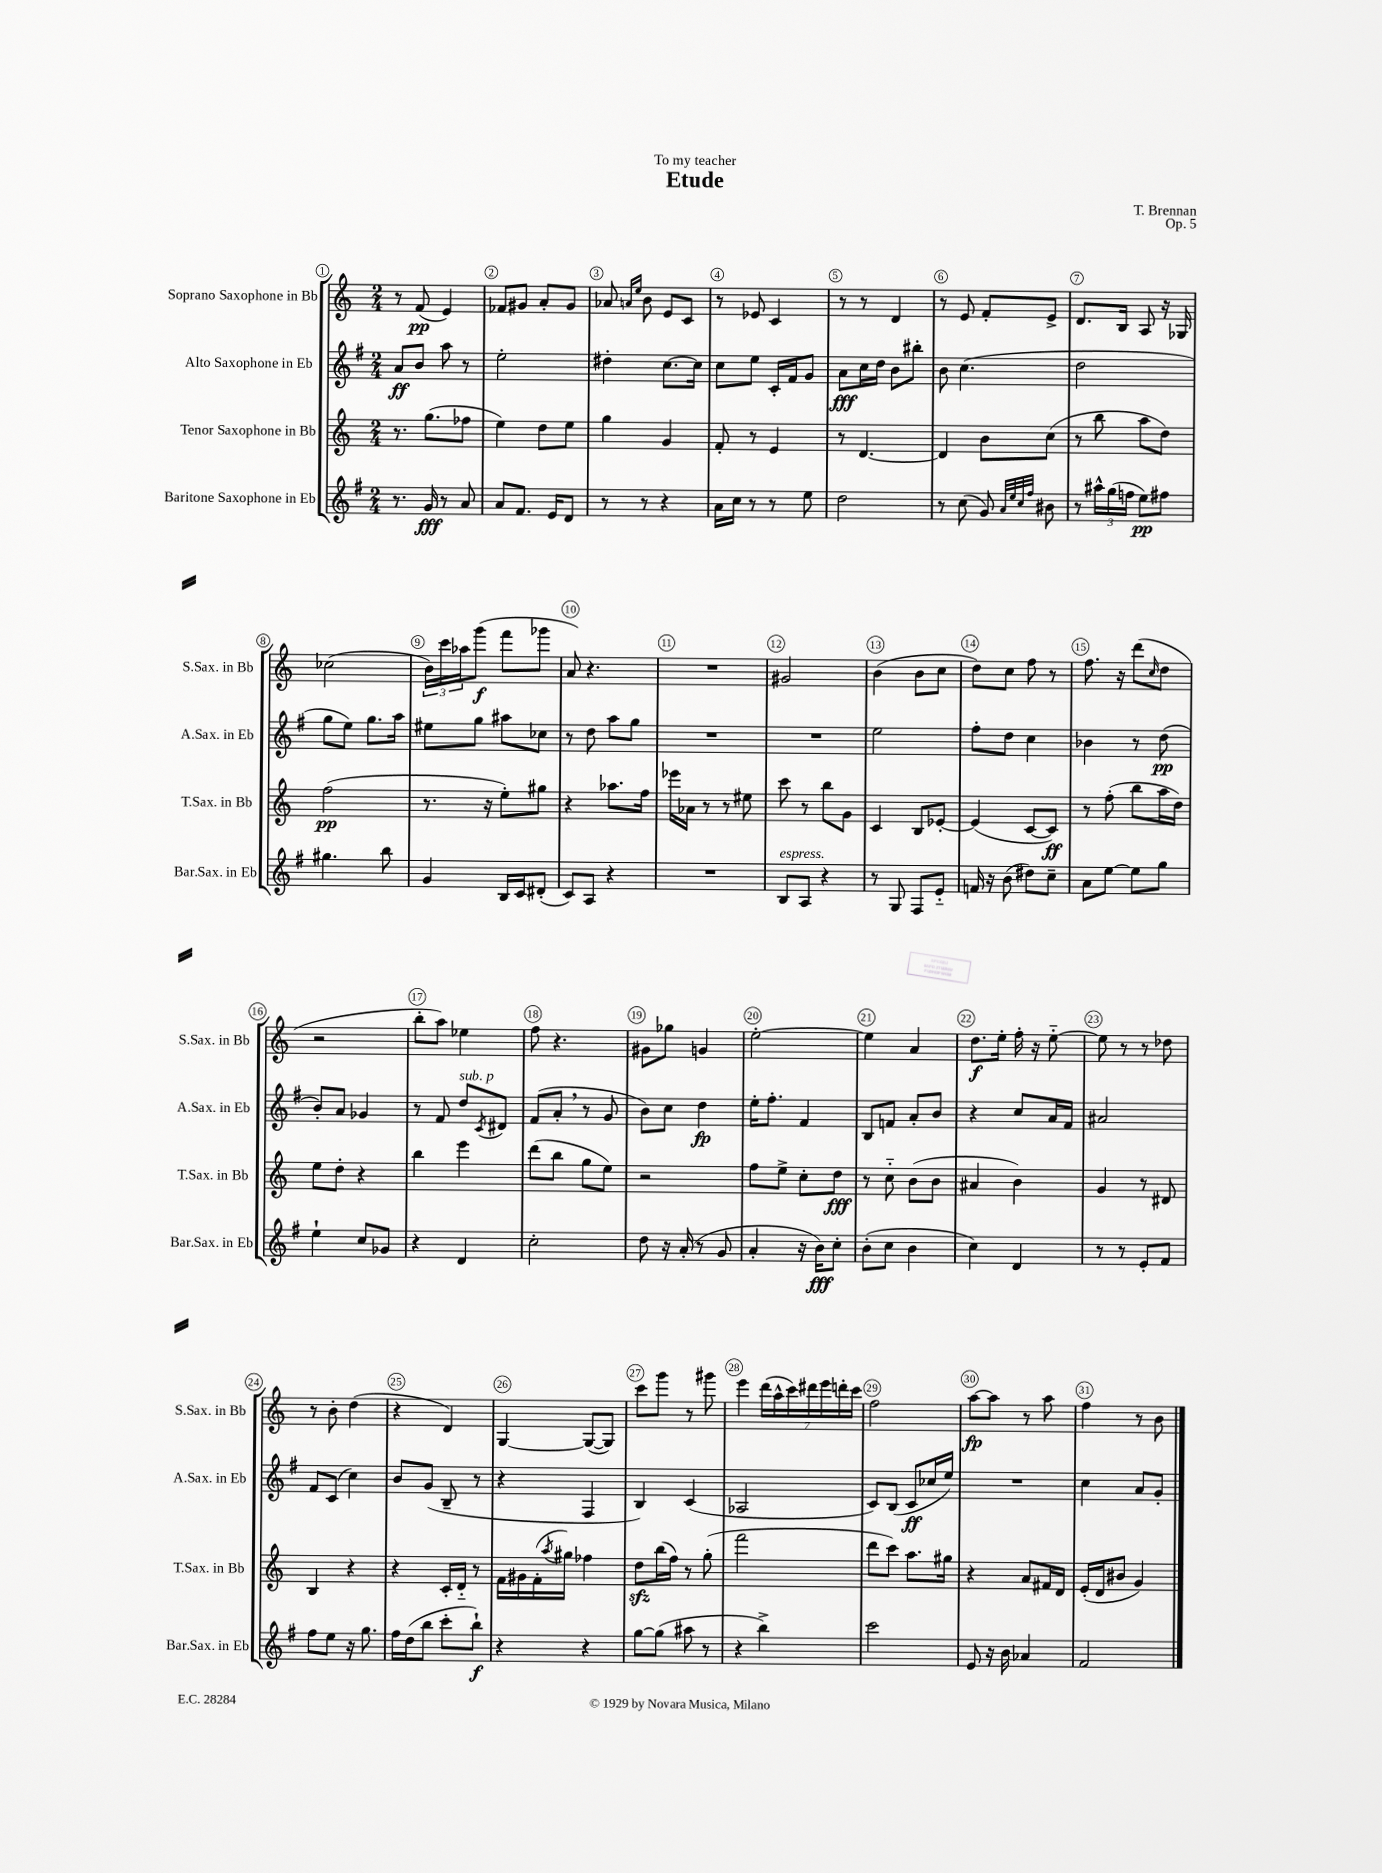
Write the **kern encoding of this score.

**kern	**dynam	**kern	**dynam	**kern	**dynam	**kern	**dynam
*part4	*part4	*part3	*part3	*part2	*part2	*part1	*part1
*staff4	*staff4	*staff3	*staff3	*staff2	*staff2	*staff1	*staff1
*I"Baritone Saxophone in Eb	*	*I"Tenor Saxophone in Bb	*	*I"Alto Saxophone in Eb	*	*I"Soprano Saxophone in Bb	*
*I'Bar.Sax. in Eb	*	*I'T.Sax. in Bb	*	*I'A.Sax. in Eb	*	*I'S.Sax. in Bb	*
*clefG2	*	*clefG2	*	*clefG2	*	*clefG2	*
*k[f#]	*	*k[]	*	*k[f#]	*	*k[]	*
*M2/4	*	*M2/4	*	*M2/4	*	*M2/4	*
=1	=1	=1	=1	=1	=1	=1	=1
8.r	.	8.r	.	8a/L	ff	8r	.
.	.	.	.	8b/J	.	(8f/	pp
16g/	fff	(8.gg\L	.	.	.	.	.
8r	.	.	.	8aa\	.	4e/)	.
8a/	.	8ff-X\J	.	8r	.	.	.
=2	=2	=2	=2	=2	=2	=2	=2
8a/L	.	4ee\)	.	2ee'\	.	8f-X/L	.
8.f#/J	.	.	.	.	.	8g#X/J	.
.	.	8dd\L	.	.	.	8a'/L	.
16e/KL	.	.	.	.	.	.	.
8d/J	.	8ee\J	.	.	.	8g#/J	.
=3	=3	=3	=3	=3	=3	=3	=3
8r	.	4gg\	.	4dd#X'\	.	8a-X/	.
.	.	.	.	.	.	16qqan/LL	.
.	.	.	.	.	.	16qqee/JJ	.
8r	.	.	.	.	.	8b\	.
4r	.	4g/	.	[8.cc\L	.	8e/L	.
.	.	.	.	.	.	8c/J	.
.	.	.	.	16cc\Jk]	.	.	.
=4	=4	=4	=4	=4	=4	=4	=4
16a\LL	.	8f'/	.	8cc\L	.	8r	.
16cc\JJ	.	.	.	.	.	.	.
8r	.	8r	.	8ee\J	.	8e-X/	.
8r	.	4e/	.	16c'/LL	.	4c/	.
.	.	.	.	16f#/J	.	.	.
8ee\	.	.	.	8g/J	.	.	.
=5	=5	=5	=5	=5	=5	=5	=5
2dd\	.	8r	.	8a\L	fff	8r	.
.	.	[4.d/	.	16cc\L	.	8r	.
.	.	.	.	16dd\JJ	.	.	.
.	.	.	.	8b\L	.	4d/	.
.	.	.	.	8bb#X'\J	.	.	.
=6	=6	=6	=6	=6	=6	=6	=6
8r	.	4d/]	.	8b\	.	8r	.
(8cc\	.	.	.	(4.cc\	.	8e/	.
8g/)	.	8b\L	.	.	.	8f'/L	.
32qqa/LLL	.	.	.	.	.	.	.
32qqee/	.	.	.	.	.	.	.
32qqcc/	.	.	.	.	.	.	.
32qqff#/JJJ	.	.	.	.	.	.	.
8b#X\	.	(8cc\J	.	.	.	8e^/J	.
=7	=7	=7	=7	=7	=7	=7	=7
8r	.	8r	.	2dd\	.	8.d/L	.
24aa#X^^\LL	.	8bb\	.	.	.	.	.
(24gg\	.	.	.	.	.	.	.
.	.	.	.	.	.	16B/Jk	.
24ffn\JJ	.	.	.	.	.	.	.
8ee\L)	pp	8aa\L	.	.	.	8A/	.
8ff#X\J	.	8dd\J)	.	.	.	16r	.
.	.	.	.	.	.	16G-X/	.
!!LO:LB:g=z
=8	=8	=8	=8	=8	=8	=8	=8
4.gg#X\	.	(2ff\	pp	8gg\L	.	(2cc-X\	.
.	.	.	.	8ee\J)	.	.	.
.	.	.	.	8.gg\L	.	.	.
8bb\	.	.	.	.	.	.	.
.	.	.	.	16aa\Jk	.	.	.
=9	=9	=9	=9	=9	=9	=9	=9
4g/	.	8.r	.	8ee#X\L	.	24b\LL)	.
.	.	.	.	.	.	24ccc\	.
.	.	.	.	.	.	24aa-X\J	.
.	.	.	.	8gg\J	.	(8ggg\J	f
.	.	16r	.	.	.	.	.
16B/LL	.	8ee'\L)	.	8aa#X\L	.	8fff\L	.
16c/J	.	.	.	.	.	.	.
(8d#X'/J	.	8gg#X\J	.	8cc-X\J	.	8ggg-X\J	.
=10	=10	=10	=10	=10	=10	=10	=10
8c/L)	.	4r	.	8r	.	8a/)	.
8A/J	.	.	.	8dd\	.	4.r	.
4r	.	8.aa-X\L	.	8aa\L	.	.	.
.	.	.	.	8gg\J	.	.	.
.	.	16ff\Jk	.	.	.	.	.
=11	=11	=11	=11	=11	=11	=11	=11
2r	.	16eee-X\LL	.	2r	.	2r	.
.	.	16a-X\JJ	.	.	.	.	.
.	.	8r	.	.	.	.	.
.	.	8r	.	.	.	.	.
.	.	8ee#X\	.	.	.	.	.
=12	=12	=12	=12	=12	=12	=12	=12
!LO:TX:a:i:t=espress.	!	!	!	!	!	!	!
8B/L	.	8ccc\	.	2r	.	2g#X/	.
8A/J	.	8r	.	.	.	.	.
4r	.	8bb\L	.	.	.	.	.
.	.	8g\J	.	.	.	.	.
=13	=13	=13	=13	=13	=13	=13	=13
8r	.	4c/	.	2ee\	.	(4b\	.
8G/	.	.	.	.	.	.	.
8F#/L	.	8B/L	.	.	.	8b\L	.
8e/J	.	[8e-X'/J	.	.	.	8cc\J	.
=14	=14	=14	=14	=14	=14	=14	=14
16fn/	.	(4e-/]	.	8ff#'\L	.	8dd\L)	.
16r	.	.	.	.	.	.	.
(8b\	.	.	.	8dd\J	.	8cc\J	.
8dd#X\L)	.	[8c/L	.	4cc\	.	8ff\	.
8cc~\J	.	8c/J])	ff	.	.	8r	.
=15	=15	=15	=15	=15	=15	=15	=15
8a\L	.	8r	.	4b-X\	.	8.ff\	.
[8ee\J	.	(8ff'\	.	.	.	.	.
.	.	.	.	.	.	16r	.
8ee\L]	.	8bb\L	.	8r	.	(8ddd\L	.
.	.	.	.	.	.	16qqcc/	.
8gg\J	.	16aa\L	.	(8dd\	pp	8dd\J	.
.	.	16dd\JJ)	.	.	.	.	.
!!LO:LB:g=z
=16	=16	=16	=16	=16	=16	=16	=16
4ee`\	.	8ee\L	.	8b'/L)	.	2r	.
.	.	8dd'\J	.	8a/J	.	.	.
8cc/L	.	4r	.	4g-X/	.	.	.
8g-X/J	.	.	.	.	.	.	.
=17	=17	=17	=17	=17	=17	=17	=17
4r	.	4bb\	.	8r	.	8bb'\L	.
.	.	.	.	8f#/	.	8aa\J)	.
!	!	!	!	!LO:TX:a:i:t=sub. p	!	!	!
4d/	.	4eee\	.	8dd/L	.	4ee-X\	.
.	.	.	.	8qc/	.	.	.
.	.	.	.	8d#X/J	.	.	.
=18	=18	=18	=18	=18	=18	=18	=18
2cc'\	.	(8ddd\L	.	(8f#/L	.	8ff\	.
.	.	8bb\J	.	8a',/J	.	4.r	.
.	.	8gg\L	.	8r	.	.	.
.	.	8ee\J)	.	8g/	.	.	.
=19	=19	=19	=19	=19	=19	=19	=19
8dd\	.	2r	.	8b\L)	.	8g#X\L	.
16r	.	.	.	8cc\J	.	8gg-X\J	.
(16a'/	.	.	.	.	.	.	.
8r	.	.	.	4dd\	fp	4gn/	.
8g/	.	.	.	.	.	.	.
=20	=20	=20	=20	=20	=20	=20	=20
4a'/	.	8ff\L	.	16ee'\KL	.	[2ee'\	.
.	.	.	.	8.ff#'\J	.	.	.
.	.	8ee^\J	.	.	.	.	.
16r	.	8cc'\L	.	4f#/	.	.	.
16b\KL)	fff	.	.	.	.	.	.
8cc'\J	.	8dd\J	fff	.	.	.	.
=21	=21	=21	=21	=21	=21	=21	=21
(8b'\L	.	8r	.	8B/L	.	4ee\]	.
8cc\J	.	8cc\	.	8fn/J	.	.	.
4b\	.	(8b\L	.	8a'/L	.	4a/	.
.	.	8b\J	.	8b/J	.	.	.
=22	=22	=22	=22	=22	=22	=22	=22
4cc\)	.	4a#X/	.	4r	.	8.dd\L	f
.	.	.	.	.	.	16ee'\Jk	.
4d/	.	4b\)	.	8cc/L	.	16ff'\	.
.	.	.	.	.	.	16r	.
.	.	.	.	16a/L	.	[8ee\	.
.	.	.	.	16f#/JJ	.	.	.
=23	=23	=23	=23	=23	=23	=23	=23
8r	.	4g/	.	2a#X/	.	8ee\]	.
8r	.	.	.	.	.	8r	.
8e'/L	.	8r	.	.	.	8r	.
8f#/J	.	8d#X/	.	.	.	8dd-X\	.
!!LO:LB:g=z
=24	=24	=24	=24	=24	=24	=24	=24
8ff#\L	.	4B/	.	8f#/L	.	8r	.
8ee\J	.	.	.	(8c/J	.	8b'\	.
16r	.	4r	.	4cc\)	.	(4dd\	.
8.gg\	.	.	.	.	.	.	.
=25	=25	=25	=25	=25	=25	=25	=25
16ff#\LL	.	4r	.	8b/L	.	4r	.
(16dd\J	.	.	.	.	.	.	.
8bb\J	.	.	.	(8g/J	.	.	.
8ccc'\L	.	16c'/LL	.	8B~/	.	4d/)	.
.	.	16d/JJ	.	.	.	.	.
8bb`\J)	f	8r	.	8r	.	.	.
=26	=26	=26	=26	=26	=26	=26	=26
4r	.	16f\LL	.	4r	.	[4G/	.
.	.	16g#X\	.	.	.	.	.
.	.	(16f'\	.	.	.	.	.
.	.	8qaa/	.	.	.	.	.
.	.	16gg#X\JJ)	.	.	.	.	.
4r	.	4ff-X\	.	4F#/	.	(8G/L_	.
.	.	.	.	.	.	8G/J])	.
=27	=27	=27	=27	=27	=27	=27	=27
[8gg\L	.	8ddzz\L	.	4B/)	.	8ccc\L	.
(8gg\J]	.	(16bb\L	.	.	.	8ggg\J	.
.	.	16ff\JJ)	.	.	.	.	.
8aa#X\	.	8r	.	(4c/	.	8r	.
8r	.	(8gg'\	.	.	.	8ggg#X\	.
=28	=28	=28	=28	=28	=28	=28	=28
4r	.	2fff\	.	2A-X/	.	4eee\	.
4bb^\)	.	.	.	.	.	(28ddd\LL	.
.	.	.	.	.	.	28aa^^\	.
.	.	.	.	.	.	28ccc\)	.
.	.	.	.	.	.	28ddd#X\	.
.	.	.	.	.	.	28eee\	.
.	.	.	.	.	.	28dddn'\	.
.	.	.	.	.	.	28ccc\JJ	.
=29	=29	=29	=29	=29	=29	=29	=29
2ccc\	.	8ddd\L	.	8c/L)	.	2ff\	.
.	.	8ccc\J)	.	(8B/J	.	.	.
.	.	8.aa\L	.	8c/L	ff	.	.
.	.	.	.	16cc-X/L	.	.	.
.	.	16gg#X\Jk	.	16ee/JJ)	.	.	.
=30	=30	=30	=30	=30	=30	=30	=30
8e/	.	4r	.	2r	.	[8aa\L	fp
16r	.	.	.	.	.	8aa\J]	.
16b\	.	.	.	.	.	.	.
4a-X/	.	8a/L	.	.	.	8r	.
.	.	16f#X/L	.	.	.	8aa\	.
.	.	16d/JJ	.	.	.	.	.
=31	=31	=31	=31	=31	=31	=31	=31
2f#/	.	(16e'/LL	.	4cc\	.	4ff\	.
.	.	16d/J	.	.	.	.	.
.	.	8b#X/J	.	.	.	.	.
.	.	4g/)	.	8a/L	.	8r	.
.	.	.	.	8g'/J	.	8b\	.
==	==	==	==	==	==	==	==
*-	*-	*-	*-	*-	*-	*-	*-
